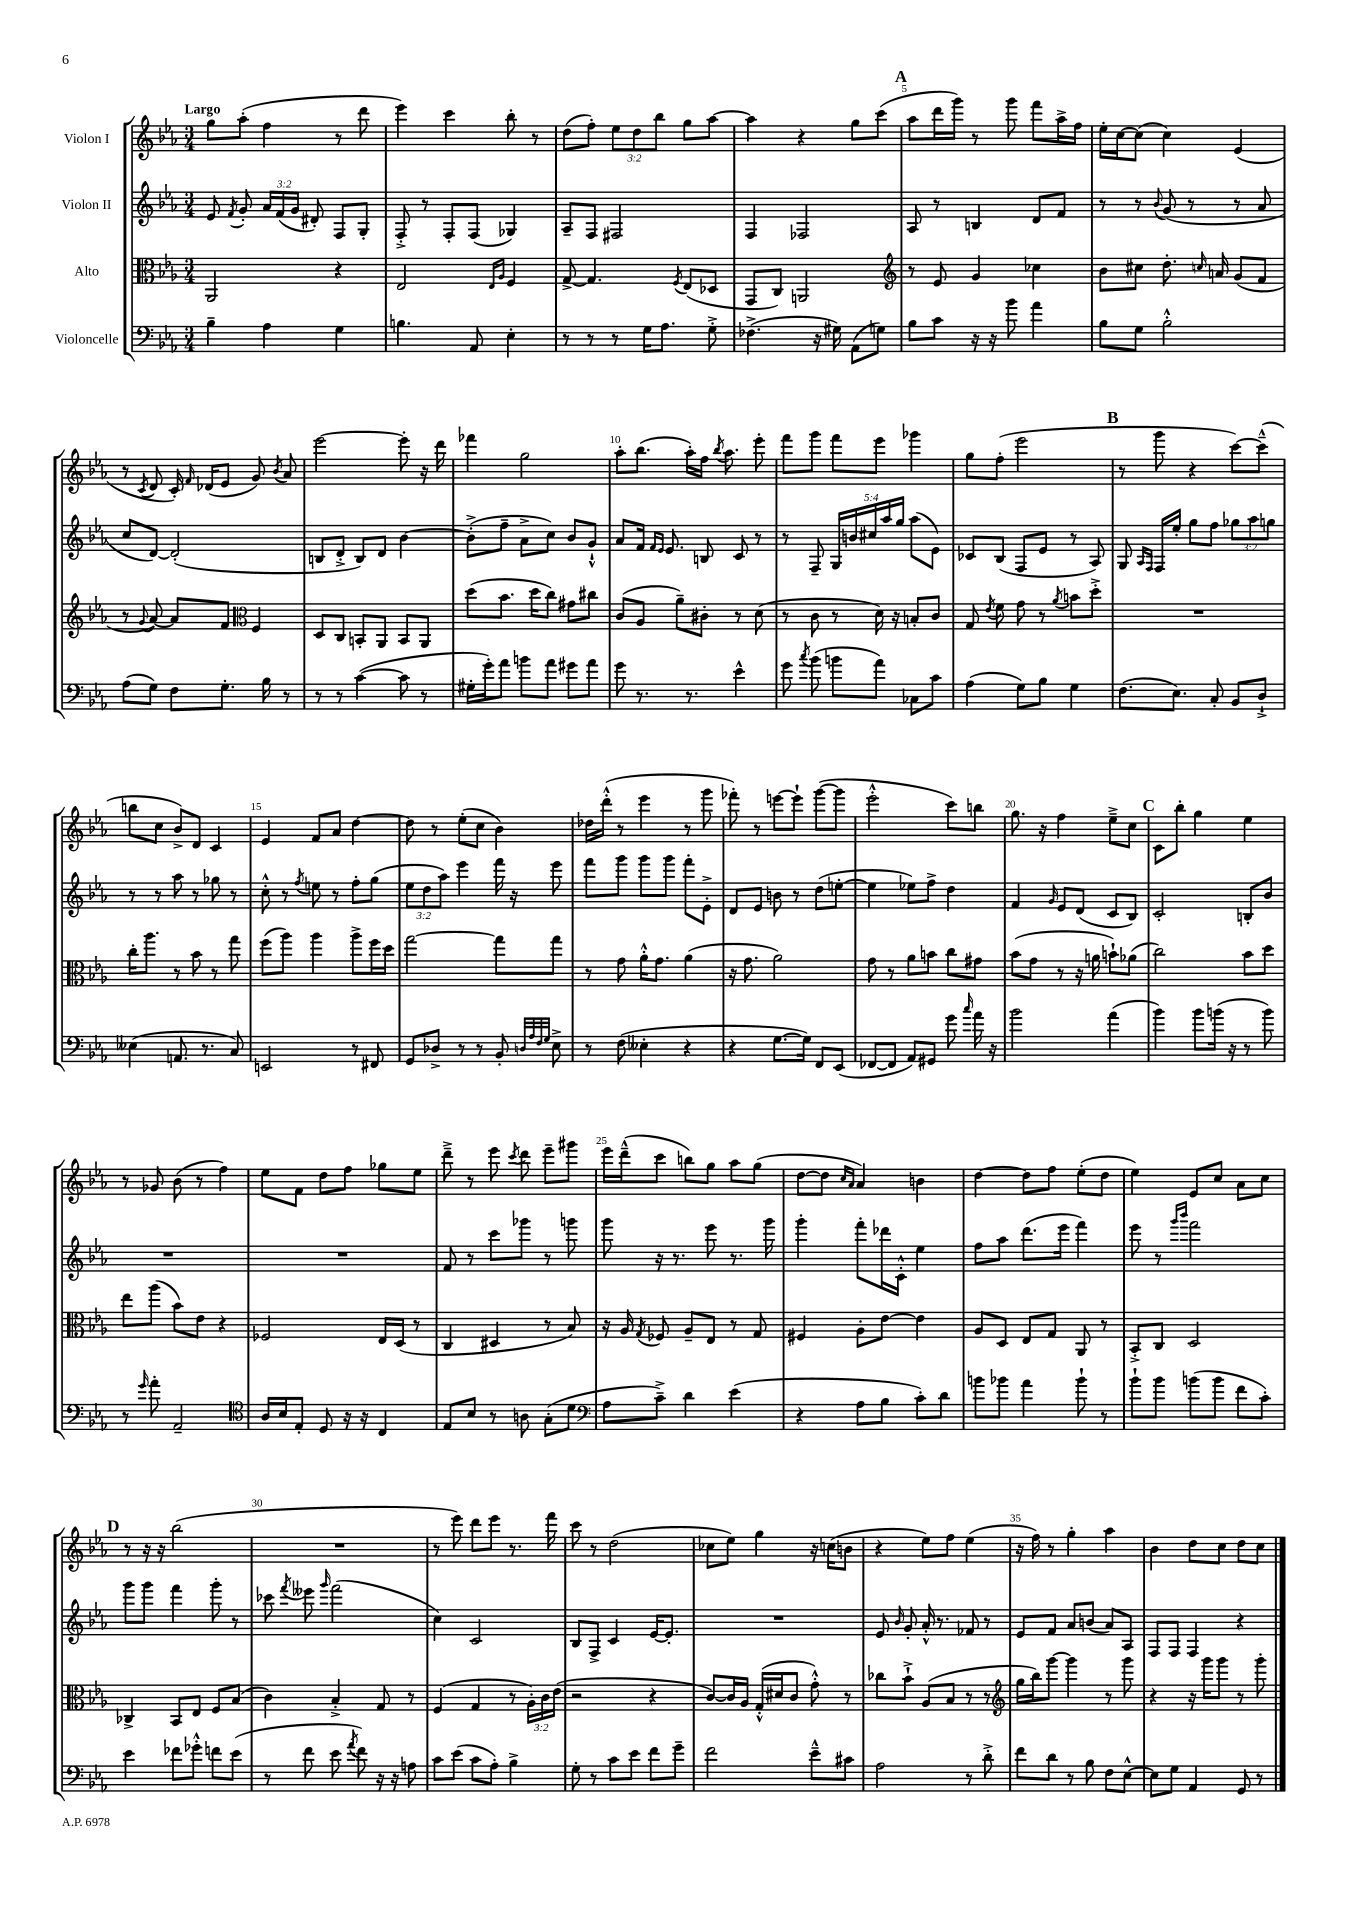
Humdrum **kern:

**kern	**kern	**kern	**kern
*staff4	*staff3	*staff2	*staff1
*clefF4	*clefC3	*clefG2	*clefG2
*k[b-e-a-]	*k[b-e-a-]	*k[b-e-a-]	*k[b-e-a-]
*M3/4	*M3/4	*M3/4	*M3/4
4B-~	2AA-	8e-	8gg
.	.	8qf	.
.	.	8g'	(8aa-'
4A-	.	24a-	4ff
.	.	(24f	.
.	.	24g	.
.	.	8d#')	.
4G	4r	8F	8r
.	.	8G'	8ddd
=	=	=	=
4.B	2E-	8F'^	4eee-)
.	.	8r	.
.	.	8F'	4ccc
8AA-	.	(8F	.
.	16qqE-	.	.
.	16qqA-	.	.
4E-'	4F	4G-)	8bb-'
.	.	.	8r
=	=	=	=
8r	[8G^	8A-~	(8dd
8r	4.G]	8F	8ff')
8r	.	2F#	12ee-
.	.	.	12dd
16G	.	.	.
.	.	.	12bb-
8.A-	.	.	.
.	8qF	.	.
.	(8E-	.	8gg
8G'^	8D-	.	[8aa-
=	=	=	=
(4.F-^	8GG	4F	4aa-]
.	8C)	.	.
.	2AA	2F-	4r
16r	.	.	.
16G#)	.	.	.
(8AA-	.	.	8gg
8G)	.	.	(8ccc
=	=	=	=
*	*clefG2	*	*
8B-	8r	8A-	8aa-
8c	8e-	8r	16ddd
.	.	.	16ggg)
16r	4g	4B	8r
16r	.	.	.
8b-	.	.	8ggg
4a-	4cc-	8d	8fff
.	.	8f	16aa-^
.	.	.	16ff
=	=	=	=
8B-	8b-	8r	16ee-'
.	.	.	[16cc
8G	8cc#	8r	(8cc]
.	.	8qqb-	.
2B-'^^	8.dd'	(8g	4cc)
.	.	8r	.
.	16qqcc	.	.
.	16a	.	.
.	(8g	8r	(4e-
.	8f	8a-	.
=	=	=	=
(8A-	8r	8cc	8r
.	8qqg	.	8qc
8G)	[8a-)	[8d)	8d
8F	8a-]	(2d']	16c')
.	.	.	16qqf
.	.	.	(16d-
8.G'	8f	.	8e-
*	*clefC3	*	*
.	4F	.	8g)
16B-	.	.	.
.	.	.	8qb-
8r	.	.	8a-
=	=	=	=
8r	8D	8B	[2eee-
8r	8C	8d'^	.
([4c	8BB'	8B)	.
.	8AA-	8d	.
8c]	8BB	[4b-	8eee-']
8r	8AA-	.	16r
.	.	.	16ddd
=	=	=	=
16G#'	(8dd	(8b-'^]	4fff-
16g')	.	.	.
8a-	8.b-	8ff~	.
8b	.	8a-^	2gg
.	16dd	.	.
8a-	8cc)	8cc)	.
8g#	8g#	8b-	.
8a-	8cc#	8g`^^	.
=	=	=	=
8g	(8c	8a-	8aa-'
8.r	8A-	16f	(8.bb-
.	.	16qqf	.
.	.	16qqe-	.
.	.	8.e-	.
.	8a-~)	.	.
8.r	.	.	16aa-')
.	8c#'	8B	16ff
.	.	.	8qbb-
.	.	.	8.aa-
4e-^^	8r	8c	.
.	(8d	8r	8eee-'
=	=	=	=
8g	8r	8r	8fff
8qcc	.	.	.
(8b-	8c	8F~	8ggg
8b	8r	20G	8fff
.	.	20b	.
.	.	20cc#	.
8a-)	16d)	.	8eee-
.	.	20aa-	.
.	16r	.	.
.	.	20gg	.
8C-	8B'	(8aa-	4ggg-
8c	8c	8e-)	.
=	=	=	=
(4A-	8G	8c-	8gg
.	8qe-	.	.
.	8f	(8B-	(8ff'
8G)	8g	8F	2eee-
8B-	8r	8e-	.
.	8qa-	.	.
4G	8b	8r	.
.	8dd'^	8A-)	.
=	=	=	=
(8.F	2.r	8G	8r
.	.	16qqA-	.
.	.	16qqF	.
.	.	16F	8ggg
8.E-)	.	16ee-'	.
.	.	8gg	4r
8C'	.	8ff	.
8BB-	.	12gg-	[8ccc)
.	.	12aa-	.
8D`^	.	.	(8ccc~^^]
.	.	12gg	.
=	=	=	=
(4E--	16cc'	8r	8bb
.	8.aa-	.	.
.	.	8r	8cc
8.AA	8r	8aa-	8b-^)
.	8b-	8r	8d
8.r	.	.	.
.	8r	8gg-	4c
8C)	8gg	8r	.
=	=	=	=
2EE	(8ff	8cc'^^	4e-
.	8aa-)	8r	.
.	.	8qff	.
.	4aa-	8ee	8f
.	.	8r	8a-
8r	8aa-^	8ff'	[4dd
8FF#	16ff	(8gg	.
.	16dd	.	.
=	=	=	=
8GG	[2gg	12ee-	8dd]
.	.	12dd	.
8D-^	.	.	8r
.	.	12aa-)	.
8r	.	4eee-	(8ee-'
8r	.	.	8cc
8BB-'	8gg]	16fff	4b-)
.	.	16r	.
32qqD	.	.	.
32qqA-	.	.	.
32qqF	.	.	.
32qqG	.	.	.
8E-^	8gg	8eee-	.
=	=	=	=
8r	8r	8fff	16dd-
.	.	.	(16ddd'^^
(8F	8g	8ggg	8r
4E--'	16a-'^^	8ggg	4eee-
.	8.g	.	.
.	.	8ggg	.
4r	(4a-	8fff'	8r
.	.	8e-'^	8ggg
=	=	=	=
4r	16r	8d	8fff-')
.	8.g	.	.
.	.	8e-	8r
[8.G	2a-)	8b	[8eee
.	.	8r	8eee`]
16G])	.	.	.
8FF	.	(8dd	([8ggg
(8EE-	.	[8ee'	8ggg]
=	=	=	=
[8FF-	8g	4ee]	2eee-'^^
8FF-]	8r	.	.
8AA-)	8a-	8ee-)	.
8GG#	8b	8ff^	.
8g	8cc	4dd	8ccc)
16qqcc	.	.	.
16a-	8g#	.	8bb
16r	.	.	.
=	=	=	=
2b-	(8b-	4f	8.gg
.	8g	.	.
.	.	.	16r
.	.	16qqg	.
.	8r	8e-	4ff
.	16r	(8d	.
.	16a	.	.
(4a-	8b`)	8c	8ee-~^
.	(8a-	8B-)	8cc
=	=	=	=
4b-)	2cc)	2c'	8c
.	.	.	8bb-'
8b-	.	.	4gg
(16b	.	.	.
16r	.	.	.
8r	8b-	8B'	4ee-
8b)	8dd	8b-	.
=	=	=	=
8r	8ee-	2.r	8r
16qqg	.	.	.
8a-'	(8aa-	.	8g-
2AA-~	8b-)	.	(8b-
.	8e-	.	8r
.	4r	.	4ff)
=	=	=	=
*clefC4	*	*	*
16A-	2F-	2.r	8ee-
16B-	.	.	.
8E-'	.	.	8f
8D	.	.	8dd
16r	.	.	8ff
16r	.	.	.
4C	16E-	.	8gg-
.	(16D	.	.
.	8r	.	8ee-
=	=	=	=
8E-	4C	8f	8ddd~^
8B-	.	8r	8r
8r	4D#	8ccc	8eee-
.	.	.	8qccc
8A	.	8ggg-	8ddd
(8G'	8r	8r	8eee-~
8d	8B-)	8ggg	8ggg#
=	=	=	=
*clefF4	*	*	*
8A-	16r	8ggg	16eee-
.	16A-	.	(16ddd~^^
.	8qG	.	.
8c~^)	8F-	16r	8ccc
.	.	8.r	.
4d	8A-~	.	8bb)
.	8E-	8eee-	8gg
(4e-	8r	8.r	8aa-
.	8G	.	(8gg
.	.	16ggg	.
=	=	=	=
4r	4F#	4ggg'	[8dd
.	.	.	8dd]
.	.	.	16qqcc
.	.	.	16qqa-
8A-	8A-'	8fff'	4a-)
8B-	[8e-	16ddd-	.
.	.	16c'^^	.
8c')	4e-]	4ee-	4b
8d	.	.	.
=	=	=	=
8b	8A-	8ff	[4dd
8b-	8D	8aa-	.
4a-	8E-	(8.ddd	8dd]
.	8G	.	8ff
.	.	16eee-	.
8b-`	8AA-	4fff)	(8ee-'
8r	8r	.	8dd
=	=	=	=
8b-`	8BB-'^	8eee-	4ee-)
8b-	8C	8r	.
.	.	16qqggg	.
.	.	16qqbbb-	.
(8b	2D	2fff	8e-
8b	.	.	8cc
8f	.	.	8a-
8c')	.	.	8cc
=	=	=	=
4e-	4C-^	8ggg	8r
.	.	8ggg	16r
.	.	.	16r
8f-	8BB-	4fff	(2bb-
8g-'^^	8E-	.	.
8f	8F	8ggg'	.
(8e-	(8B-	8r	.
=	=	=	=
8r	4c)	8ccc-	2.r
.	.	8qfff	.
8f	.	8eee--	.
.	.	16qqggg	.
8e-	4B-'^	(2fff	.
8qa-	.	.	.
8f)	.	.	.
16r	8G	.	.
16r	.	.	.
8A	8r	.	.
=	=	=	=
8c	(4F	4cc)	8r
(8e-	.	.	8eee-)
8c	4G	2c	8ddd
8A-')	.	.	8eee-
4B-^	8r	.	8.r
.	24A-')	.	.
.	24c	.	.
.	.	.	16fff
.	(24e-	.	.
=	=	=	=
8G'	2r	8B-	8ccc
8r	.	8F^	8r
8c	.	4c	(2dd
8e-	.	.	.
8f	4r	[16e-	.
.	.	8.e-']	.
8g~	.	.	.
=	=	=	=
2f	[8c)	2.r	8cc-
.	16c]	.	8ee-)
.	16A-	.	.
.	(16G'^^	.	4gg
.	16d#	.	.
.	8c	.	.
8e-~^^	8g'^^)	.	16r
.	.	.	(16cc
8c#	8r	.	8b
=	=	=	=
2A-	8cc-	8e-	4r
.	.	16qqb-	.
.	8b-`^	8g'	.
.	(8A-	16a-'^^	8ee-)
.	.	8.r	.
.	8B-	.	8ff
8r	8r	8f-	(4ee-
8d'^	8r	8r	.
=	=	=	=
*	*clefG2	*	*
8f	16gg	8e-	16r
.	16bb-)	.	16ff)
8d	[8ggg	8f	8r
8r	4ggg]	8a-	4gg'
8B-	.	(8b	.
8F	8r	8a-)	4aa-
[8E-^^	8ggg	8A-	.
=	=	=	=
8E-]	4r	8F	4b-
8G	.	8F	.
4AA-	16r	4F	8dd
.	16ggg	.	.
.	8ggg	.	8cc
8GG	8r	4r	8dd
8r	8ggg'	.	8cc
==	==	==	==
*-	*-	*-	*-
